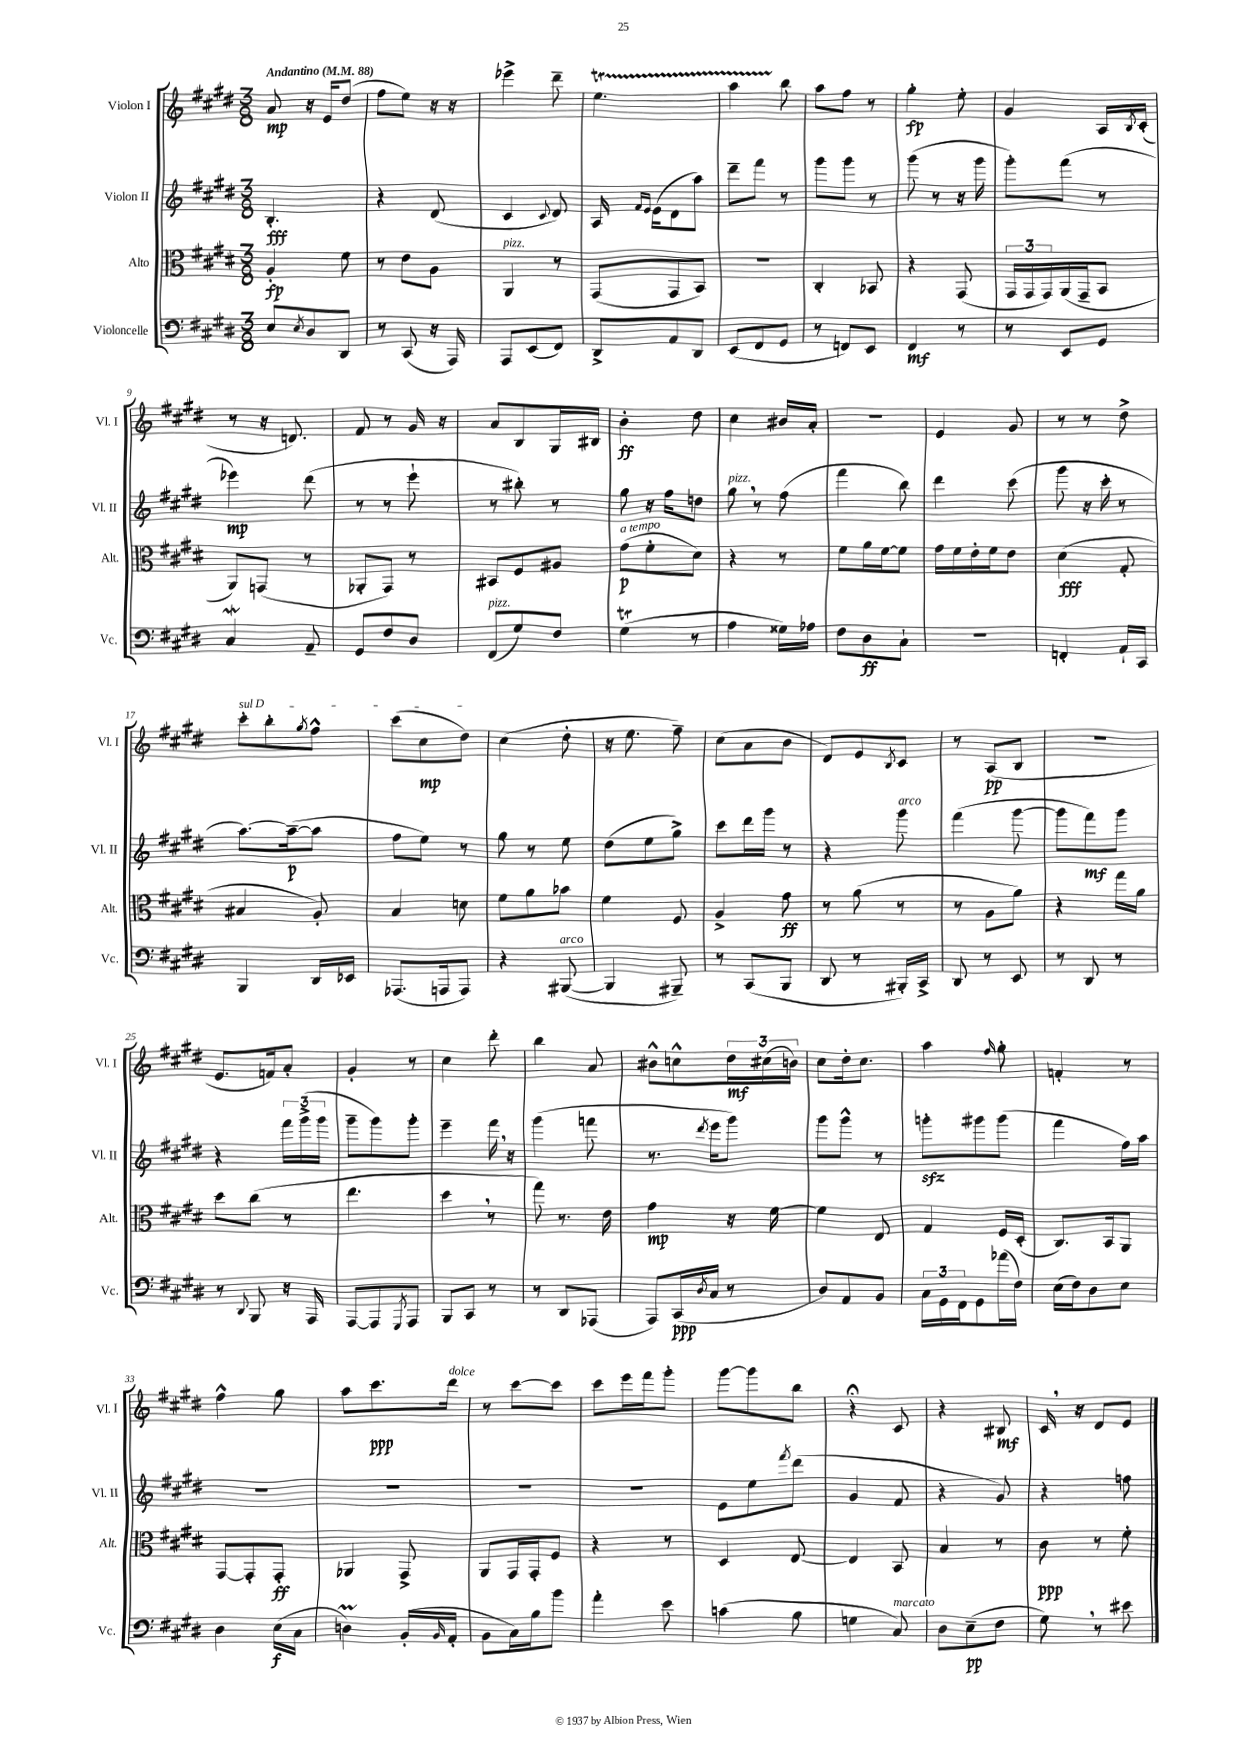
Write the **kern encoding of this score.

**kern	**kern	**kern	**kern
*staff4	*staff3	*staff2	*staff1
*clefF4	*clefC3	*clefG2	*clefG2
*k[f#c#g#d#]	*k[f#c#g#d#]	*k[f#c#g#d#]	*k[f#c#g#d#]
*M3/8	*M3/8	*M3/8	*M3/8
*MM88	*MM88	*MM88	*MM88
8E/L	4A'/	4.B'/	8a/
8qE/	.	.	.
8D#/	.	.	16r
.	.	.	16e/LK
8DD#/J	8f#\	.	(8dd#/J
=	=	=	=
8r	8r	4r	8ff#\L
(8CC#/	8e\L	.	8ee\J)
16r	8A\J	(8d#/	16r
16AAA/)	.	.	16r
=	=	=	=
8AAA/L	4AA/	4c#/	4eee-^\
(8EE/	.	.	.
.	.	8qqc#/	.
8FF#/J)	8r	8d#/)	8ddd#~\
=	=	=	=
8DD#^/L	(8GG#/L	16A/	4.ee\
.	.	16qqf#/LL	.
.	.	16qqe/JJ	.
.	.	(16e\LK	.
8AA/	8GG#/	8d#\	.
8DD#/J	8BB/J)	8aa\J)	.
=	=	=	=
(8EE/L	4.r	8ddd#~\L	4aa\
8FF#/	.	8fff#\J	.
8GG#/J	.	8r	8bb\
=	=	=	=
8r	4C#'/	8ggg#\L	8aa\L
8FF/L)	.	8ggg#\J	8ff#\J
8EE/J	8BB-/	8r	8r
=	=	=	=
4FF#/	4r	(8ggg#\	4gg#'\
.	.	8r	.
8r	(8GG#/	16r	8ee'\
.	.	16ggg#\	.
=	=	=	=
8r	24GG#/LL	8ggg#'\L)	4g#/
.	24GG#/	.	.
.	24GG#/)	.	.
8EE/L	(16AA/	(8fff#\J	.
.	16GG#~/J	.	.
8GG#/J	8BB/J	8r	16A/LL
.	.	.	8qB/
.	.	.	(16c#'/JJ
=	=	=	=
4C#/	8AA/L)	4eee-\)	8r
.	(8GG/J	.	16r
.	.	.	8.d/)
8AA~/	8r	(8ddd#\	.
=	=	=	=
8GG#/L	8AA-'/L	8r	8f#/
8F#/	8GG#/J)	8r	8r
8D#/J	8r	8eee`\	16g#/
.	.	.	16r
=	=	=	=
(8FF#/L	8BB#/L	8r	8a/L
8G#/)	8F#/	8bb#'\)	8B/
8F#/J	8A#/J	8r	16G#/L
.	.	.	16B#/JJ
=	=	=	=
(4G#\	(8g#\L	8gg#\	4b'\
.	8f#'\	16r	.
.	.	16ff#\LK	.
8r	8d#\J)	8dd\J	8dd#\
=	=	=	=
4A\	4r	8gg#\	4cc#\
.	.	8r	.
16G##\LL)	8r	(8ff#\	16b#/LL
16A-\JJ	.	.	16a'/JJ
=	=	=	=
8F#\L	8f#\L	4fff#\	4.r
8D#\	16a\L	.	.
.	[16f#\J	.	.
8C#`\J	8f#\]J	8bb\)	.
=	=	=	=
4.r	16g#\LL	4ddd#\	4e/
.	16f#\	.	.
.	16e'\	.	.
.	16f#\J	.	.
.	8e\J	(8ccc#\	8g#/
=	=	=	=
4FF'/	(4d#\	8ggg#\	8r
.	.	16r	8r
.	.	16ccc#'\	.
16AA`/LL	8G#'/	8r	8dd#^\
16CC#/JJ	.	.	.
=	=	=	=
4BBB/	4B#/	[8.aa\L)	8ccc#'\L
.	.	.	8bb'\
.	.	(16aa~\_k	.
.	.	.	8qgg#/
16DD#/LL	8A'/)	8aa\]J	8ff#^^\J
16EE-/JJ	.	.	.
=	=	=	=
(8.AAA-/L	4B/	8ff#\L	(8ccc#\L
.	.	8ee\J)	8cc#\
16AAA/k	.	.	.
8AAA/J)	8d\	8r	8dd#\J)
=	=	=	=
4r	8f#\L	8gg#\	(4cc#\
.	8a\	8r	.
([8BBB#/	8b-\J	8ee\	8dd#'\
=	=	=	=
4BBB#/]	4f#\	(8dd#\L	16r
.	.	.	8.ee\
.	.	8ee\	.
8BBB#~/)	8F#/	8gg#^\J)	8ff#~\)
=	=	=	=
8r	4A^/	8ccc#\L	(8cc#\L
(8CC#/L	.	16ddd#\L	8a\
.	.	16ggg#\JJ	.
8BBB/J	8g#\	8r	8b\J
=	=	=	=
8DD#/	8r	4r	8d#/L)
8r	(8a\	.	8e/
.	.	.	8qB/
16BBB#'/LL)	8r	8ggg#\	8c#/J
16CC#^/JJ	.	.	.
=	=	=	=
8DD#/	8r	(4fff#\	8r
8r	8A\L	.	(8A/L
8EE/	8a\J)	[8ggg#\	8B/J
=	=	=	=
8r	4r	8ggg#\]L	4.r
8DD#/	.	8fff#\)	.
8r	16gg#\LL	8ggg#\J	.
.	16a\JJ	.	.
=	=	=	=
8r	8dd#\L	4r	8.e/L
8qqDD#/	.	.	.
8BBB/	(8cc#\J	.	.
.	.	.	16f/k)
16r	8r	24fff#\LL	8a'/J
.	.	(24ggg#^\	.
16AAA/	.	.	.
.	.	24ggg#\JJ	.
=	=	=	=
[8AAA/L	4.ee\	8ggg#~\L	4g#'/
8AAA/]	.	8ggg#\)	.
8qGGG#/	.	.	.
8AAA/J	.	8ggg#'\J	8r
=	=	=	=
8BBB/L	4dd#\	4eee~\	4cc#\
8CC#/J	.	.	.
8r	8r	16fff#\	8ddd#'\
.	.	16r	.
=	=	=	=
8r	8gg#\)	(4ggg#\	4bb\
8DD#/L	8.r	.	.
(8AAA-/J	.	8fff\	8a/
.	16e\	.	.
=	=	=	=
8AAA/L)	4g#\	8.r	8b#^^\L
(16CC#/L	.	.	8cc^^\
8qD#/	.	8qddd#/	.
16C#/JJ	.	16eee\LK	.
8r	16r	8ggg#\J)	24dd#\L
.	.	.	(24cc#\
.	[16f#\	.	.
.	.	.	24b\JJ)
=	=	=	=
8D#/L)	4f#\]	8ggg#\L	8cc#\L
8AA/	.	8ggg#^^\J	16dd#'\k
.	.	.	8.cc#\J
8BB/J	8E/	8r	.
=	=	=	=
24C#\LL	4G#/	8ggg'\L	4aa\
24GG#\	.	.	.
24FF#\J	.	.	.
8GG#\	.	8ggg#\	.
.	.	.	16qqff#/
(16a-\L	16F#/LL	(8ggg#\J	8gg#'\
16F#\JJ)	(16D#'/JJ	.	.
=	=	=	=
(16E\LL	8.C#/L)	4fff#\	4f'/
16F#\J)	.	.	.
8D#\	.	.	.
.	16BB/k	.	.
8E\J	8AA/J	16ff#\LL)	8r
.	.	16aa\JJ	.
=	=	=	=
4D#\	[8GG#/L	4.r	4ff#^^\
.	8GG#'/]	.	.
(16E\LL	8GG#'/J	.	8gg#\
16C#\JJ	.	.	.
=	=	=	=
4D\)	4AA-/	4.r	8aa\L
.	.	.	8.ccc#\
(16BB'/LL	8GG#^/	.	.
16qqBB/	.	.	.
16AA'/JJ	.	.	16ddd#\Jk
=	=	=	=
8BB\L	8AA/L	4.r	8r
16C#\L)	16GG#/L	.	[8ccc#\L
16B\J	16GG#'/J	.	.
8b\J	8F#/J	.	8ccc#\]J
=	=	=	=
4a'\	4r	4.r	8ccc#\L
.	.	.	16eee\L
.	.	.	16fff#\J
8e\	8r	.	8ggg#'\J
=	=	=	=
(4c\	4D#/	8e\L	[8ggg#\L
.	.	8ee\	8ggg#\]
.	.	8qfff#/	.
8B\	[8E/	(8ddd#\J	8bb\J
=	=	=	=
4G\	4E/]	4g#/	4r;
8C#/)	8BB/	8f#/	8c#/
=	=	=	=
8D#\L	4B/	4r	4r
(8E~\	.	.	.
8F#\J	8r	8g#/)	8B#/
=	=	=	=
8G#\)	8c#\	4r	16c#/
.	.	.	16r
8r	8r	.	8d#/L
8e#\	8f#'\	8ff\	8e/J
==	==	==	==
*-	*-	*-	*-
